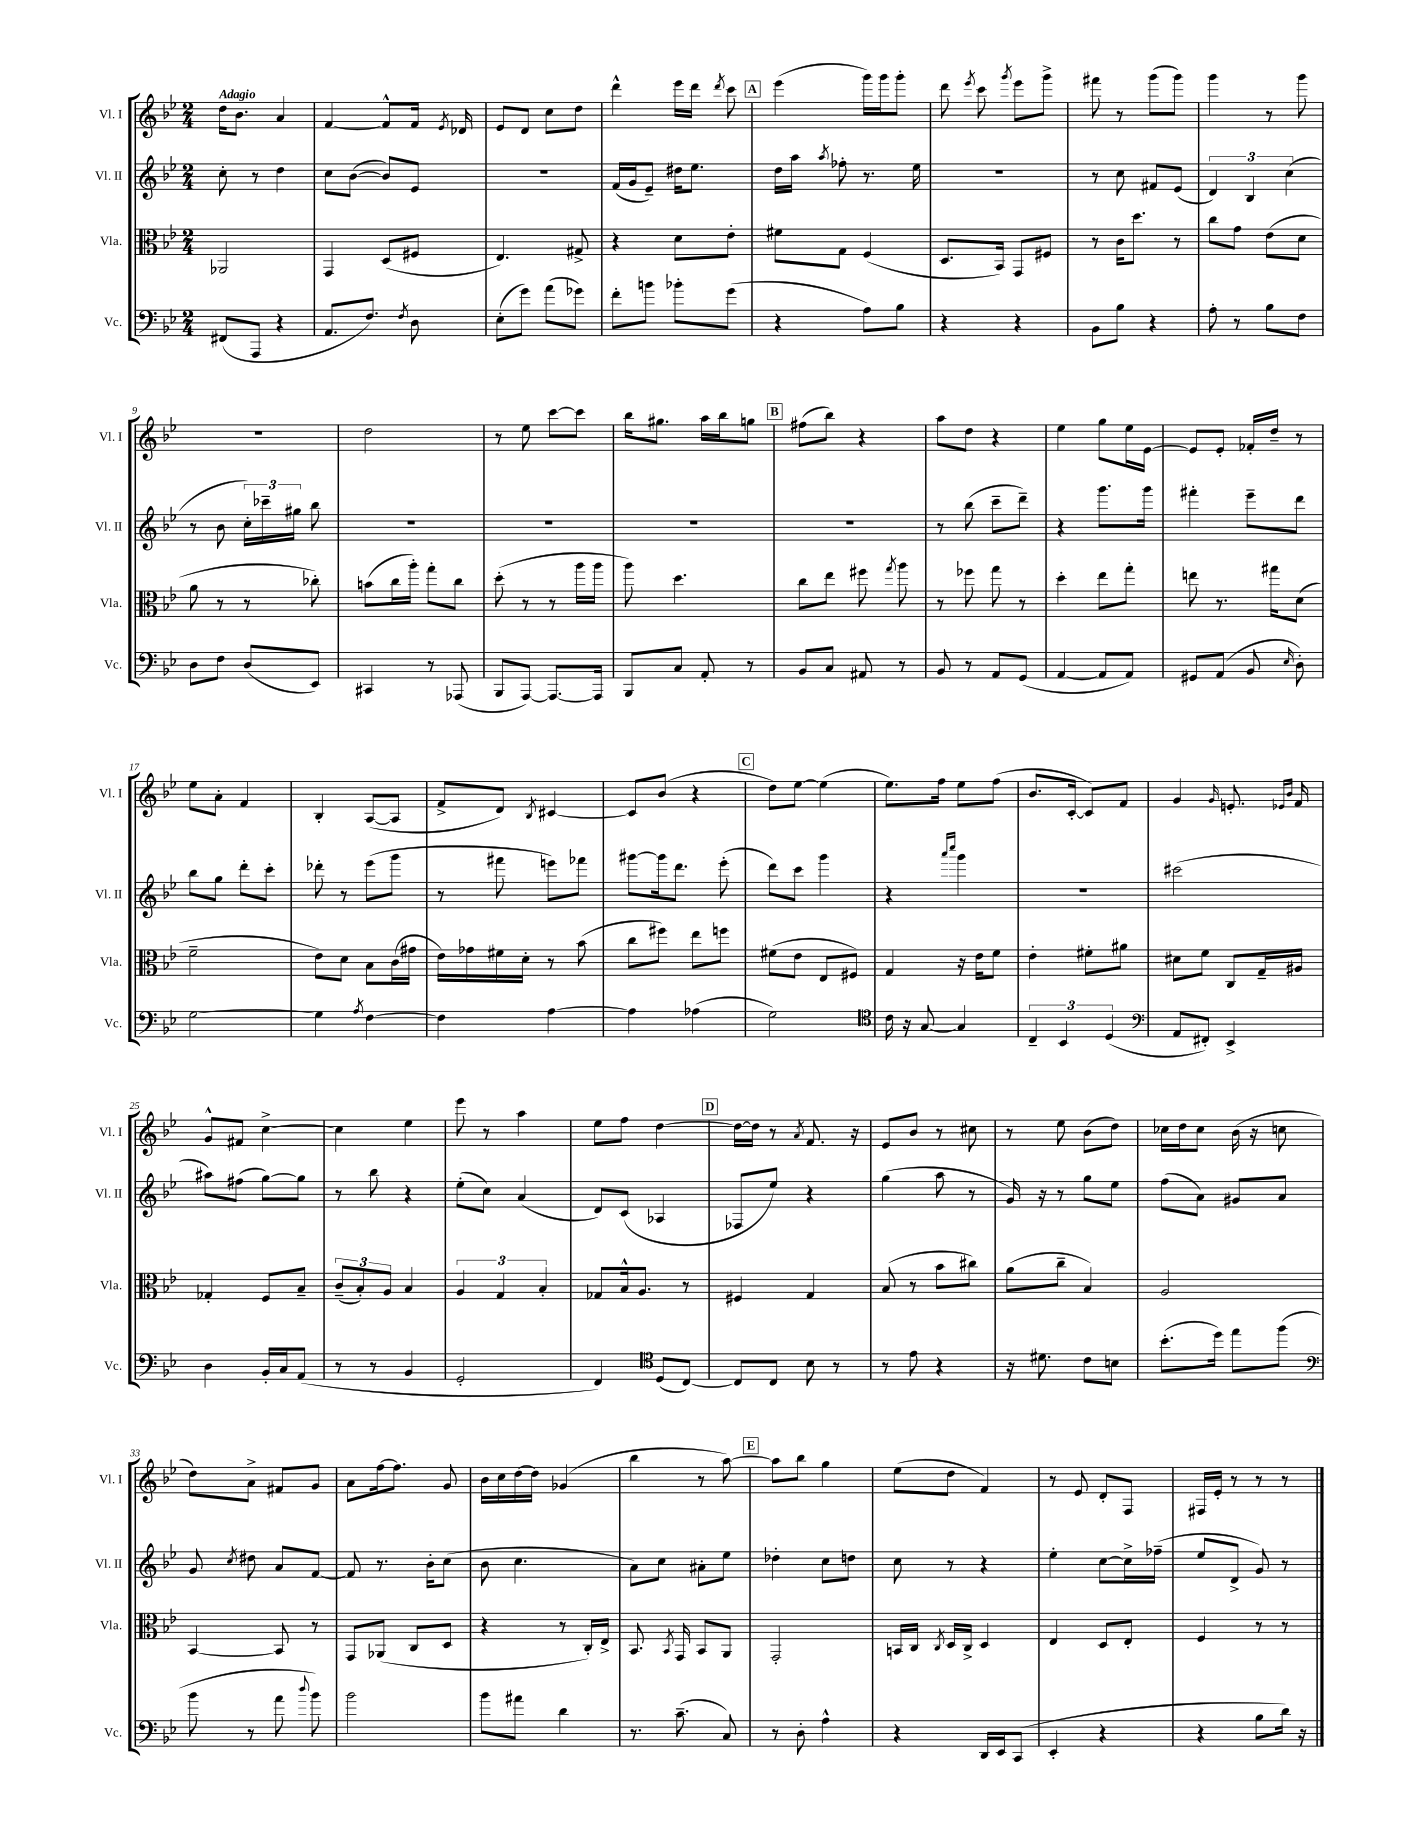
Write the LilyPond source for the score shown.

<<
\new StaffGroup <<
\new Staff = "s0" \with { instrumentName = "Vl. I" shortInstrumentName = "Vl. I" } {
    \clef treble \key bes \major \numericTimeSignature \time 2/4 \tempo "Adagio"
    \autoBeamOff d''16[ bes'8.] a'4 |
    f'4~ f'8[-^ f'16] \acciaccatura { ees'8 } des'16 |
    ees'8[ d'8] c''8[ d''8] |
    d'''4-^ ees'''16[ d'''16] \acciaccatura { d'''8 } c'''8 |
    \mark \markup { \box "A" } ees'''4( g'''16[) g'''16 g'''8]-. |
    d'''8 \acciaccatura { ees'''8 } c'''8 \acciaccatura { g'''8 } ees'''8[ g'''8]-> |
    fis'''8 r8 g'''8[( g'''8]) |
    g'''4 r8 g'''8 |
    R2 |
    d''2 |
    r8 ees''8 c'''8[~ c'''8] |
    bes''16[ gis''8.] a''16[ bes''16 g''8] |
    \mark \markup { \box "B" } fis''8[( bes''8]) r4 |
    a''8[ d''8] r4 |
    ees''4 g''8[ ees''16 ees'16]~ |
    ees'8[ ees'8]-. fes'16[-. d''16]-- r8 |
    ees''8[ a'8]-. f'4 |
    bes4-. a8[~( a8] |
    f'8[-> d'8]) \acciaccatura { bes8 } cis'4~ |
    cis'8[ bes'8]( r4 |
    \mark \markup { \box "C" } d''8[) ees''8]~ ees''4( |
    ees''8.[) f''16] ees''8[ f''8]( |
    bes'8.[ c'16]~-. c'8[) f'8] |
    g'4 \grace { g'16 } e'8.-. \grace { ees'16[ bes'16] } f'16 |
    g'8[-^ fis'8] c''4~-> |
    c''4 ees''4 |
    ees'''8 r8 a''4 |
    ees''8[ f''8] d''4~ |
    \mark \markup { \box "D" } d''16[~ d''16] r8 \acciaccatura { a'8 } f'8. r16 |
    ees'8[ bes'8] r8 cis''8 |
    r8 ees''8 bes'8[( d''8]) |
    ces''16[ d''16 ces''8] bes'16( r16 c''8 |
    d''8[) a'8]-> fis'8[ g'8] |
    a'8[ f''16~ f''8.] g'8 |
    bes'16[ c''16 d''16~ d''16] ges'4( |
    bes''4 r8 a''8~) |
    \mark \markup { \box "E" } a''8[ bes''8] g''4 |
    ees''8[( d''8] f'4) |
    r8 ees'8 d'8[-. f8] |
    fis16[ ees'16]-. r8 r8 r8 \bar "|." |
}
\new Staff = "s1" \with { instrumentName = "Vl. II" shortInstrumentName = "Vl. II" } {
    \clef treble \key bes \major \numericTimeSignature \time 2/4
    \autoBeamOff c''8-. r8 d''4 |
    c''8[ bes'8]~( bes'8[) ees'8] |
    r2 |
    f'16[( g'16 ees'8]--) dis''16[ ees''8.] |
    \mark \markup { \box "A" } d''16[ a''16] \acciaccatura { a''8 } fes''8-. r8. ees''16 |
    R2 |
    r8 c''8 fis'8[ ees'8]( |
    \tuplet 3/2 { d'4) bes4 c''4( } |
    r8 bes'8 \tuplet 3/2 { c''16[-.) ces'''16-- gis''16] } bes''8 |
    R2 |
    R2 |
    R2 |
    \mark \markup { \box "B" } R2 |
    r8 bes''8( c'''8[-- d'''8]--) |
    r4 g'''8.[ g'''16] |
    fis'''4-. ees'''8[-- d'''8] |
    bes''8[ g''8] d'''8[-. c'''8]-. |
    des'''8-. r8 ees'''8[( g'''8] |
    r8 fis'''8 e'''8[) fes'''8] |
    gis'''8[~ gis'''16 d'''8.] ees'''8-.( |
    \mark \markup { \box "C" } d'''8[) c'''8] g'''4 |
    r4 \grace { a'''16[ c''''16] } g'''4 |
    R2 |
    cis'''2( |
    ais''8[) fis''8]( g''8[~) g''8] |
    r8 bes''8 r4 |
    ees''8[-.( c''8]) a'4( |
    d'8[) c'8]( aes4 |
    \mark \markup { \box "D" } fes8[ ees''8]) r4 |
    g''4( a''8 r8 |
    g'16) r16 r8 g''8[ ees''8] |
    f''8[( a'8]) gis'8[ a'8] |
    g'8 \acciaccatura { c''8 } dis''8 a'8[ f'8]~ |
    f'8 r8. bes'16[-. c''8]( |
    bes'8 c''4. |
    a'8[) c''8] ais'8[-. ees''8] |
    \mark \markup { \box "E" } des''4-. c''8[ d''8] |
    c''8 r8 r4 |
    ees''4-. c''8[~ c''16-> fes''16]--( |
    ees''8[ d'8]-> g'8) r8 \bar "|." |
}
\new Staff = "s2" \with { instrumentName = "Vla." shortInstrumentName = "Vla." } {
    \clef alto \key bes \major \numericTimeSignature \time 2/4
    \autoBeamOff aes,2 |
    g,4 d8[( fis8] |
    ees4.) gis8-> |
    r4 d'8[ ees'8]-. |
    \mark \markup { \box "A" } fis'8[ g8] f4( |
    d8.[ bes,16]) g,8[ fis8] |
    r8 c'16[ d''8.] r8 |
    c''8[ g'8] ees'8[( d'8] |
    a'8 r8 r8 ces''8-.) |
    b'8[( c''16 a''16]-.) g''8[-. c''8] |
    d''8-.( r8 r8 a''16[ a''16] |
    a''8) d''4. |
    \mark \markup { \box "B" } c''8[ ees''8] fis''8 \acciaccatura { g''8 } a''8 |
    r8 fes''8 g''8 r8 |
    d''4-. ees''8[ g''8]-. |
    e''8 r8. gis''16[ d'8]( |
    f'2-- |
    ees'8[) d'8] bes8[ c'16( gis'16] |
    ees'16[) ges'16 fis'16 d'16]-. r8 bes'8( |
    c''8[ fis''8]) ees''8[ f''8] |
    \mark \markup { \box "C" } fis'8[( ees'8] ees8[ fis8]) |
    g4 r16 ees'16[ f'8] |
    ees'4-. fis'8[-. ais'8] |
    dis'8[ f'8] c8[ g16-- ais16] |
    ges4-. f8[ bes8]-- |
    \tuplet 3/2 { c'8[--( bes8-.) a8] } bes4 |
    \tuplet 3/2 { a4 g4 bes4-. } |
    ges8[ bes16-^ a8.] r8 |
    \mark \markup { \box "D" } fis4 g4 |
    bes8( r8 bes'8[ cis''8]) |
    a'8[( c''8]-- bes4) |
    a2 |
    bes,4~ bes,8 r8 |
    g,8[ aes,8]( c8[ d8] |
    r4 r8 c16[-.) ees16]-> |
    bes,8. \acciaccatura { bes,8 } g,16 bes,8[ a,8] |
    \mark \markup { \box "E" } g,2-. |
    b,16[ c16] \acciaccatura { c8 } d16[ c16]-> d4 |
    ees4 d8[ ees8]-. |
    f4 r8 r8 \bar "|." |
}
\new Staff = "s3" \with { instrumentName = "Vc." shortInstrumentName = "Vc." } {
    \clef bass \key bes \major \numericTimeSignature \time 2/4
    \autoBeamOff fis,8[( a,,8] r4 |
    a,8.[ f8.]) \acciaccatura { f8 } d8 |
    ees8[-.( g'8]) a'8[( ges'8]) |
    f'8[-. b'8] bes'8[-. g'8]( |
    \mark \markup { \box "A" } r4 a8[) bes8] |
    r4 r4 |
    bes,8[ bes8] r4 |
    a8-. r8 bes8[ f8] |
    d8[ f8] d8[( ees,8]) |
    cis,4 r8 aes,,8( |
    bes,,8[ a,,8]~) a,,8.[~ a,,16] |
    bes,,8[ c8] a,8-. r8 |
    \mark \markup { \box "B" } bes,8[ c8] ais,8 r8 |
    bes,8 r8 a,8[ g,8]( |
    a,4~ a,8[ a,8]) |
    gis,8[ a,8]( bes,8 \grace { ees16 } d8-.) |
    g2~ |
    g4 \acciaccatura { a8 } f4~ |
    f4 a4~ |
    a4 aes4( |
    \mark \markup { \box "C" } g2) |
    \clef tenor c'16 r16 g8~ g4 |
    \tuplet 3/2 { c4-- bes,4 d4( } |
    \clef bass a,8[ fis,8]-.) ees,4-> |
    d4 bes,16[-. c16 a,8]( |
    r8 r8 bes,4 |
    g,2-. |
    f,4) \clef tenor d8[( c8]~) |
    \mark \markup { \box "D" } c8[ c8] bes8 r8 |
    r8 ees'8 r4 |
    r16 dis'8. c'8[ b8] |
    bes'8.[-.( d''16]) ees''8[ f''8]( |
    \clef bass bes'8 r8 a'8 \appoggiatura { d''8 } bes'8) |
    bes'2 |
    bes'8[ ais'8] d'4 |
    r8. c'8.--( c8) |
    \mark \markup { \box "E" } r8 d8-. a4-^ |
    r4 d,16[ ees,16 c,8]( |
    ees,4-. r4 |
    r4 bes8[ d'16]) r16 \bar "|." |
}
>>
>>
